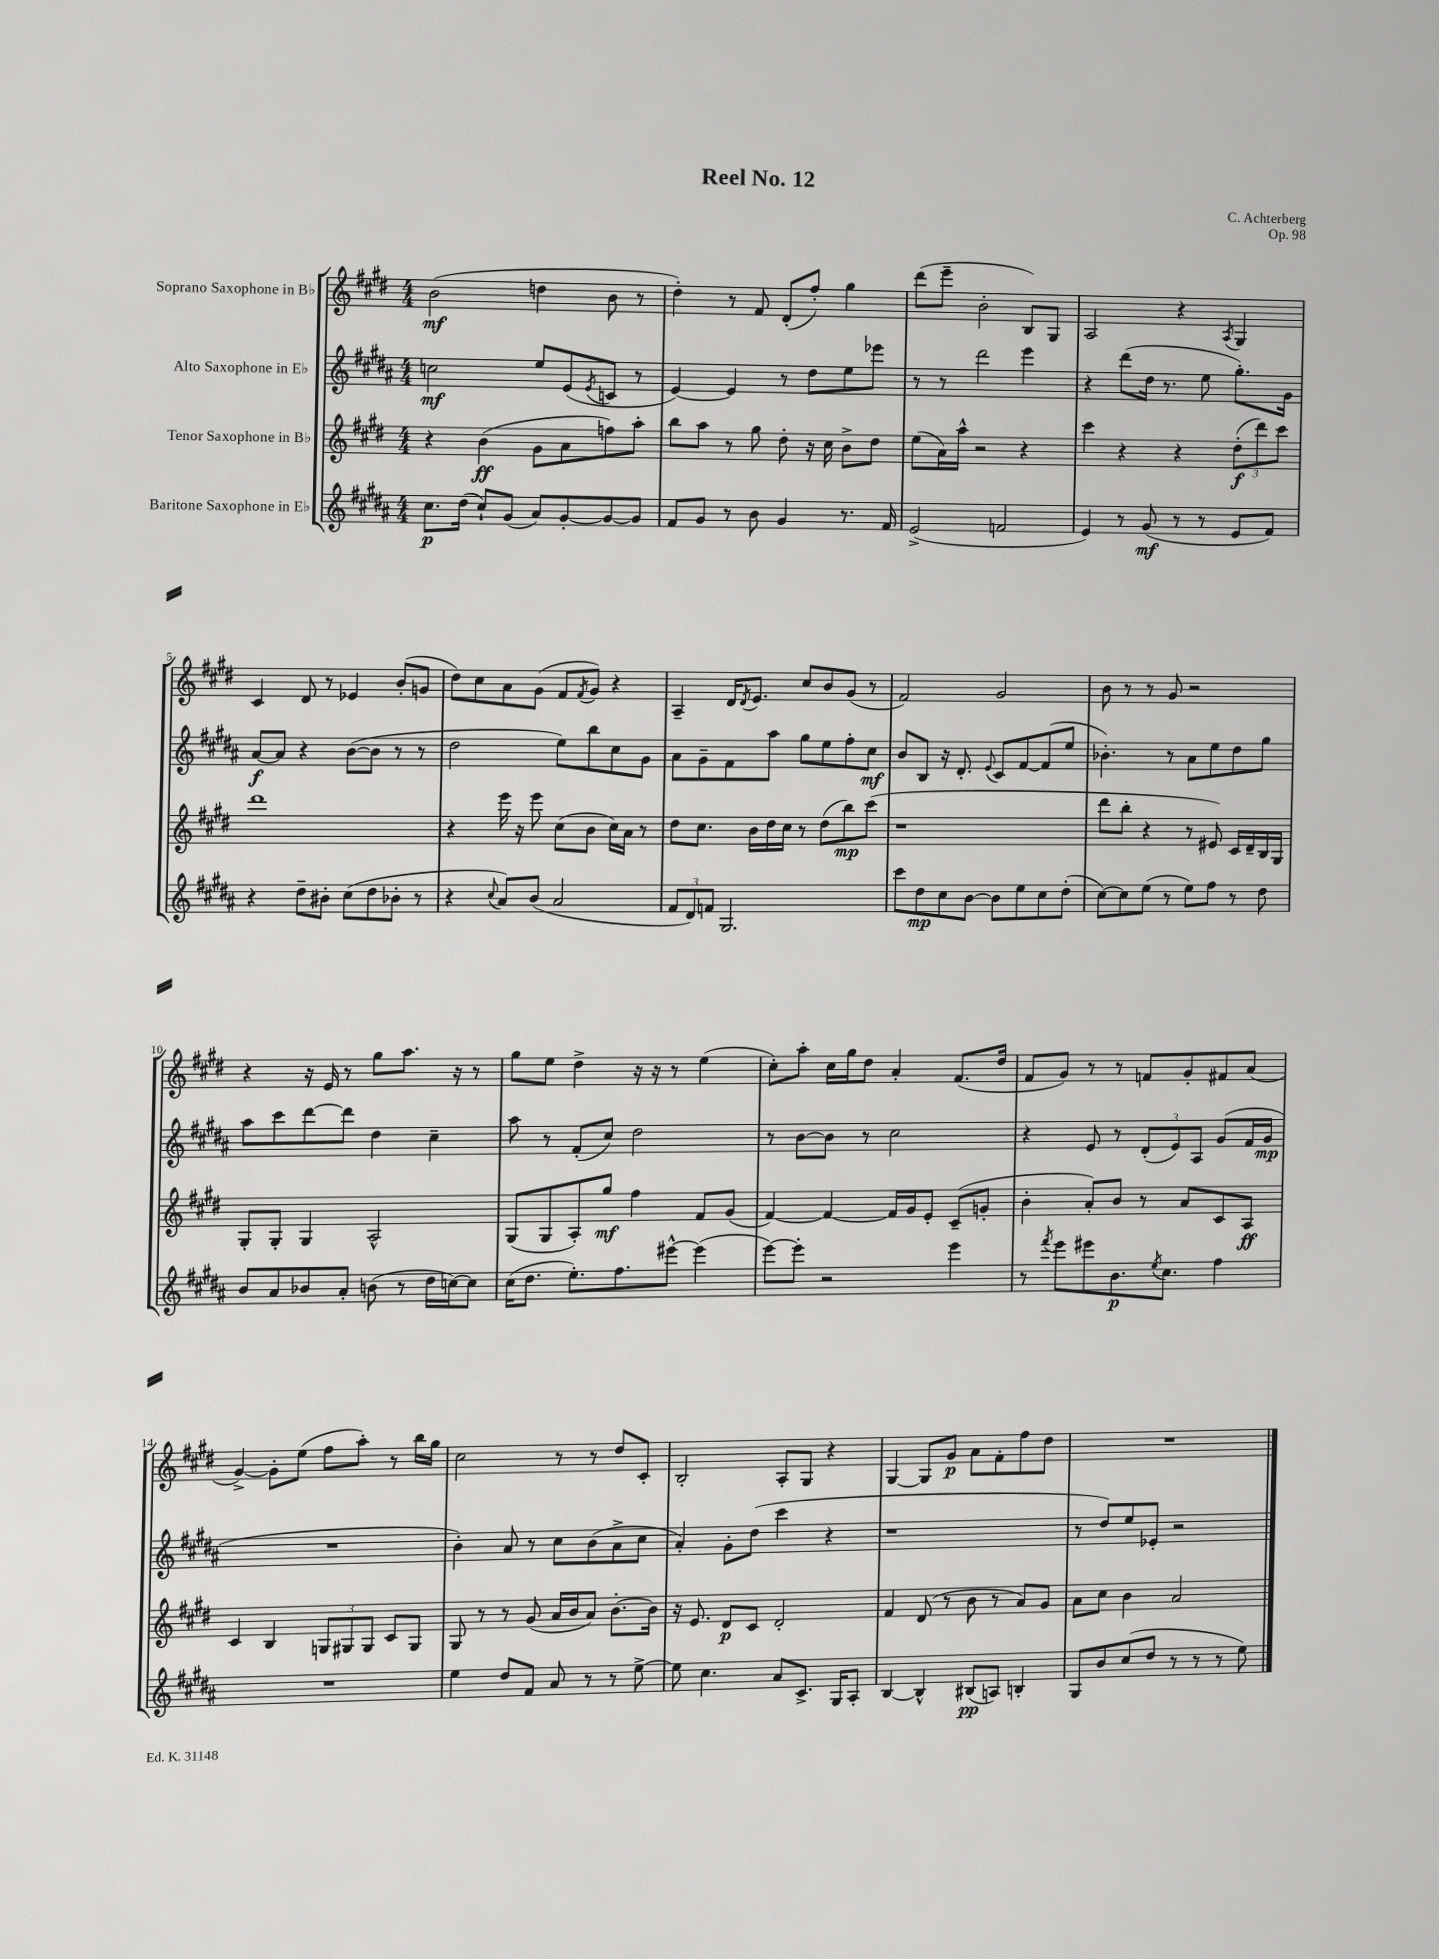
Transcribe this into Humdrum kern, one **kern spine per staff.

**kern	**kern	**kern	**kern
*staff4	*staff3	*staff2	*staff1
*clefG2	*clefG2	*clefG2	*clefG2
*k[f#c#g#d#a#]	*k[f#c#g#d#]	*k[f#c#g#d#a#]	*k[f#c#g#d#]
*M4/4	*M4/4	*M4/4	*M4/4
8.cc#	4r	2cc	(2b
(16dd#	.	.	.
8cc#`)	(4b	.	.
(8g#	.	.	.
8a#)	8g#	8ee	4dd
[8g#'	8a	(8e	.
.	.	8qe	.
8g#_	8ff)	8c	8b
8g#]	8aa'	8r	8r
=	=	=	=
8f#	8bb	[4e)	4dd#')
8g#	8aa	.	.
8r	8r	4e]	8r
8b	8gg#	.	8f#
4g#	8dd#'	8r	(8d#'
.	16r	8dd#	8ff#')
.	16cc#	.	.
8.r	8b^	8ee	4gg#
.	8dd#	8eee-	.
16f#	.	.	.
=	=	=	=
(2e^	(8ee	8r	(8ddd#
.	16a)	8r	8eee~
.	16aa^^	.	.
.	2r	2ddd#	2b'
2f	.	.	.
.	4r	4eee	8B)
.	.	.	8G#
=	=	=	=
4e)	4ccc#	4r	2A
8r	4r	(8ddd#	.
(8g#	.	16dd#	.
.	.	8.r	.
8r	4r	.	4r
8r	.	8ee	.
.	.	.	8qA
8e	(12dd#'	8.gg#')	4G#
.	12ddd#)	.	.
8f#)	.	.	.
.	12ccc#	.	.
.	.	16g#	.
=	=	=	=
4r	1ddd#	[8a#	4c#
.	.	8a#]	.
8dd#~	.	4r	8d#
8b#'	.	.	8r
(8cc#	.	([8b	4e-
8dd#	.	8b]	.
8b-'	.	8r	(8b'
8r	.	8r	8g
=	=	=	=
4r	4r	2dd#	8dd#)
.	.	.	8cc#
8qqcc#	.	.	.
8a#)	16eee	.	8a
.	16r	.	.
(8b	8eee	.	(8g#
2a#	(8cc#	8ee)	8f#
.	.	.	8qf#
.	8b	8bb	8g#)
.	16cc#)	8cc#	4r
.	16a	.	.
.	8r	8g#	.
=	=	=	=
12f#	8dd#	8a#	4A~
12d#)	.	.	.
.	8.cc#	8g#~	.
12f	.	.	.
2.G#	.	8f#	16d#
.	.	.	8qd#
.	16b	.	8.e
.	16dd#	8aa#	.
.	16cc#	.	.
.	8r	8gg#	8cc#
.	(8dd#	8ee	8b
.	8bb)	8ff#'	(8g#
.	(8ccc#	8cc#	8r
=	=	=	=
8ccc#	1r	8b	2f#)
8dd#	.	8B	.
8cc#	.	16r	.
.	.	8.d#'	.
[8b	.	.	.
.	.	8qqe	.
8b]	.	8c#	2g#
8ee	.	[8f#	.
8cc#	.	(8f#]	.
(8dd#'	.	8ee	.
=	=	=	=
[8cc#)	8ddd#	4.b-')	8b
8cc#]	8bb'	.	8r
(8ee	4r	.	8r
8r	.	8r	8g#
8ee)	8r	8a#	2r
8ff#	8e#)	8ee	.
8r	16c#	8dd#	.
.	16d#~	.	.
8dd#	16B	8gg#	.
.	16G#	.	.
=	=	=	=
8b	8G#'	8aa#	4r
8a#	8G#'	8ccc#	.
8b-	4G#	[8ddd#	16r
.	.	.	16e
8a#'	.	8ddd#]	8r
(8b	2A^^	4dd#	8gg#
8r	.	.	8.aa
16dd#	.	4cc#~	.
[16cc)	.	.	16r
8cc]	.	.	8r
=	=	=	=
(16cc#	(8G#	8aa#	8gg#
8.dd#	.	.	.
.	8G#	8r	8ee
8.ee')	8A')	(8f#'	4dd#^
.	8gg#	8cc#)	.
8.ff#	.	.	.
.	4ff#	2dd#	16r
.	.	.	16r
[8eee#^^	.	.	8r
(4eee#]	8f#	.	(4ee
.	(8g#	.	.
=	=	=	=
[8eee)	[4f#)	8r	8cc#')
8eee']	.	[8b	8aa'
2r	4f#_	8b]	16cc#
.	.	.	16gg#
.	.	8r	8dd#
.	16f#]	2cc#	4a'
.	16g#	.	.
.	8e'	.	.
4eee	(8c#~	.	(8.f#
.	8g'	.	.
.	.	.	16dd#
=	=	=	=
8r	4b'	4r	8f#
8qfff#	.	.	.
8eee	.	.	8g#)
8eee#	8a')	8e	8r
8.b	8b	8r	8r
.	8r	(12d#'	8f
8qee	.	.	.
8.cc#	.	.	.
.	.	12e)	.
.	8a	.	8g#'
.	.	12A#	.
4ff#	8c#	(8g#	8f#
.	8A	16f#	(8a
.	.	16g#	.
=	=	=	=
1r	4c#	1r	[4g#^)
.	4B	.	8g#']
.	.	.	(8ee
.	12G	.	8ff#
.	12G#	.	.
.	.	.	8aa')
.	12G#	.	.
.	8c#	.	8r
.	8G#	.	16bb
.	.	.	16gg#
=	=	=	=
4ee	8G#	4b')	2cc#
.	8r	.	.
8dd#	8r	8a#	.
8f#	(8g#	8r	.
8a#	16a	8cc#	8r
.	16b	.	.
8r	8a)	(8b	8r
8r	[8.b'	8a#^	8dd#
[8ee^	.	8cc#	8c#'
.	16b]	.	.
=	=	=	=
8ee]	16r	4a#')	2B'
.	8.e	.	.
4.cc#	.	.	.
.	8d#	8g#'	.
.	8c#	(8dd#	.
8a#	2d#'	4ccc#	8A'
8.c#^	.	.	8G#
.	.	4r	4r
16G#	.	.	.
8A#'	.	.	.
=	=	=	=
[4B	4f#	1r	[4G#
4B^^]	(8d#	.	8G#]
.	8r	.	8g#
(8B#	8b	.	8a
8A)	8r	.	8f#'
4B'	8a)	.	8ff#
.	8g#	.	8dd#
=	=	=	=
8G#	8a	8r	1r
8b	8cc#	8dd#)	.
(8cc#	4b	8ee	.
8dd#	.	8e-'	.
8r	2a	2r	.
8r	.	.	.
8r	.	.	.
8ee)	.	.	.
==	==	==	==
*-	*-	*-	*-
